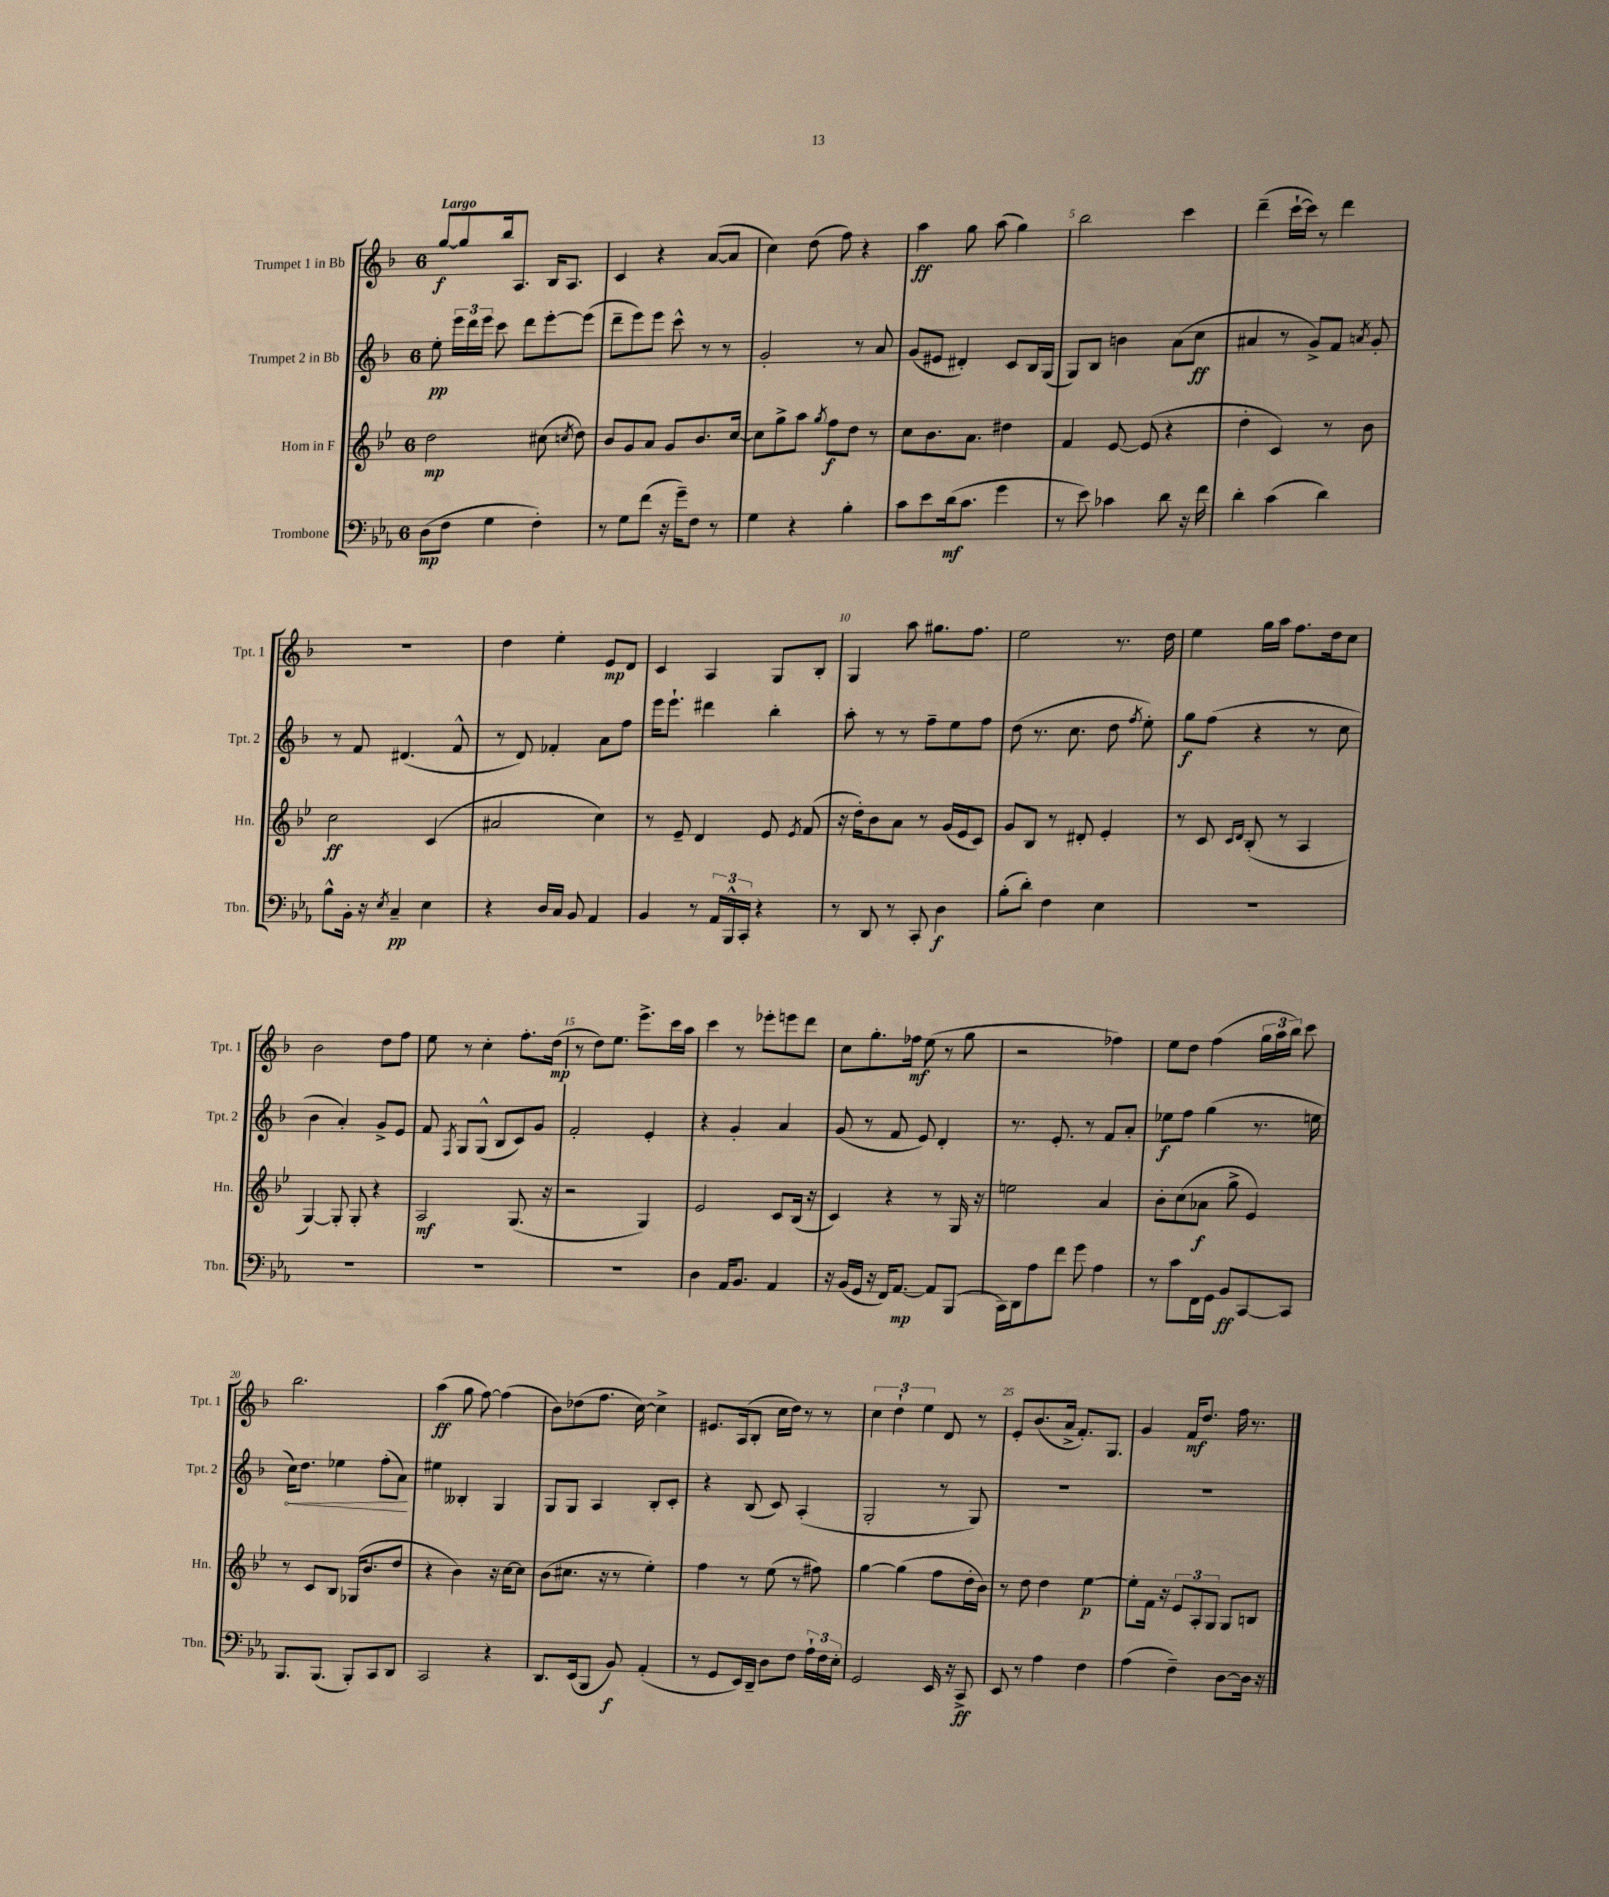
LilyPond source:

<<
\new StaffGroup <<
\new Staff = "s0" \with { instrumentName = "Trumpet 1 in Bb" shortInstrumentName = "Tpt. 1" } {
    \clef treble \key f \major \once \override Staff.TimeSignature.style = #'single-digit \time 6/8 \tempo "Largo"
    \autoBeamOff g''8[~\f g''8 bes''16 a8.] bes16[ a8.] |
    c'4 r4 a'8[~( a'8] |
    c''4) d''8( f''8) r4 |
    a''4\ff g''8 a''8( g''4) |
    bes''2 c'''4 |
    d'''4--( c'''16[~-! c'''16]) r8 d'''4 |
    R2. |
    d''4 e''4-. e'8[\mp d'8] |
    c'4 a4 g8[ bes8]-. |
    g4 a''8 gis''8.[ f''8.] |
    e''2 r8. d''16 |
    e''4 g''16[ a''16] f''8.[ d''16 c''8] |
    bes'2 d''8[ f''8] |
    e''8 r8 c''4-. f''8.[-. d''16]\mp( |
    r8 d''8[) e''8.] e'''8.[-> c'''16 a''16] |
    c'''4 r8 ees'''8[-. e'''8 d'''8] |
    c''8[ g''8.-. fes''16]\mf e''8( r8 g''8 |
    r2 fes''4) |
    e''8[ d''8] f''4( \tuplet 3/2 { g''16[ a''16 bes''16]) } c'''8 |
    bes''2. |
    a''4\ff( g''8 f''8~) f''4( |
    bes'8[) des''8( f''8.] c''16~) c''4-> |
    eis'8.[ a16( bes8]-. c''16[ d''16]) r8 r8 |
    \tuplet 3/2 { c''4 d''4-! e''4 } d'8 r8 |
    e'8[-. bes'8.( a'16]-> f'8.[-.) g8.] |
    g'4 f'16[\mf d''8.] f''16 r8. \bar "|." |
}
\new Staff = "s1" \with { instrumentName = "Trumpet 2 in Bb" shortInstrumentName = "Tpt. 2" } {
    \clef treble \key f \major \once \override Staff.TimeSignature.style = #'single-digit \time 6/8
    \autoBeamOff e''8-.\pp \tuplet 3/2 { e'''16[ d'''16 e'''16] } c'''8 d'''8[ e'''8~-. e'''8]( |
    d'''8[-- e'''8) e'''8] c'''8-^ r8 r8 |
    g'2-. r8 a'8 |
    g'8[( eis'8] dis'4-.) c'8[ bes16 g16]( |
    g8[) bes8] b'4 a'8[( c''8]\ff |
    ais'4 r8 g'8[->) f'8] \acciaccatura { a'8 } g'8-. |
    r8 f'8 dis'4.( f'8-^ |
    r8 d'8) fes'4-. a'8[ f''8] |
    e'''16[ e'''8.]-! dis'''4 bes''4-. |
    a''8-. r8 r8 f''8[-- e''8 f''8] |
    d''8( r8. c''8. d''8 \acciaccatura { f''8 } e''8-.) |
    g''8[\f f''8]( r4 r8 c''8 |
    bes'4 a'4-.) g'8[-> e'8] |
    f'8 \acciaccatura { f8 } g8[ g8]-^( bes8[ c'8) g'8] |
    f'2-. e'4-. |
    r4 g'4-. a'4 |
    g'8( r8 f'8 e'8) d'4-. |
    r8. e'8.-. r8 f'8[ a'8]-. |
    ees''8[\f f''8] g''4( r8. e''16 |
    \once \override Hairpin.circled-tip = ##t c''16[\<) d''8.] ees''4 f''8[-.( a'8]\!) |
    eis''4 beses4-. g4 |
    g8[ g8] a4 bes8[-. c'8]-. |
    r4 bes8( c'8) a4-.( |
    g2-. r8 g8) |
    R2. |
    R2. \bar "|." |
}
\new Staff = "s2" \with { instrumentName = "Horn in F" shortInstrumentName = "Hn." } {
    \clef treble \key bes \major \once \override Staff.TimeSignature.style = #'single-digit \time 6/8
    \autoBeamOff d''2\mp cis''8( \acciaccatura { c''8 } d''8) |
    bes'8[ g'8 a'8] g'8[ bes'8. c''16]~ |
    c''8[ g''8-> a''8] \acciaccatura { g''8 } f''8[\f d''8] r8 |
    c''8[ bes'8. a'8.] dis''4 |
    f'4 ees'8~ ees'8( r4 |
    d''4-. c'4) r8 bes'8 |
    c''2\ff c'4( |
    ais'2 c''4) |
    r8 ees'8-- d'4 ees'8 \acciaccatura { ees'8 } f'8( |
    r16 d''16[-.) bes'8 a'8] r8 g'16[( ees'16 c'8]) |
    g'8[ bes8] r8 dis'8-. ees'4-. |
    r8 c'8 \grace { c'16[ d'16] } bes8-.( r8 a4 |
    g4~) g8-. g8-. r4 |
    a2\mf g8.( r16 |
    r2 g4) |
    ees'2 c'8[ bes16]( r16 |
    c'4) r4 r8 g16 r16 |
    e''2 a'4 |
    bes'8[-. c''8( aes'8]\f g''8-> ees'4) |
    r8 c'8[ bes8] ges16[( bes'8. d''8] |
    r4 bes'4) r16 c''16[~ c''8] |
    bes'8[( cis''8.] r16 r8 ees''4-.) |
    f''4 r8 ees''8( r8 fis''8) |
    g''4~ g''4( f''8[ d''16-. bes'16]) |
    r8 d''8 d''4 ees''4~\p |
    ees''8[-. f'16] r16 \tuplet 3/2 { ees'8[ a8-. g8] } g8[ b8] \bar "|." |
}
\new Staff = "s3" \with { instrumentName = "Trombone" shortInstrumentName = "Tbn." } {
    \clef bass \key ees \major \once \override Staff.TimeSignature.style = #'single-digit \time 6/8
    \autoBeamOff d8[\mp( f8] g4 f4-.) |
    r8 g8[ f'8]( r16 g'16[--) f8] r8 |
    g4 r4 bes4-. |
    c'8[ ees'8 d'16\mf( c'8.] g'4 |
    r8 ees'8) ces'4 d'8 r16 f'16 |
    d'4-. c'4( d'4) |
    bes8[-^ bes,16]-. r16 \acciaccatura { ees8 } c4--\pp ees4 |
    r4 d16[ c16] bes,8 aes,4 |
    bes,4 r8 \tuplet 3/2 { aes,16[ bes,,16-^ c,16]-. } r4 |
    r8 d,8 r8 c,8-. d4\f |
    bes8[-.( d'8]-.) f4 ees4 |
    R2. |
    R2. |
    R2. |
    R2. |
    d4 aes,16[ bes,8.] aes,4 |
    r16 bes,16[( g,16] r16 f,16[) aes,8.]~\mp aes,8[ bes,,8]( |
    c,16[) d,16 aes8 f'8] g'8 aes4 |
    r8 c'8[ f,16 g,16] bes,8[\ff c,8~ c,8] |
    bes,,8.[ bes,,8.]( bes,,8[-.) c,8 d,8] |
    c,2 r4 |
    d,8.[ ees,16( bes,,8] bes,8\f) aes,4-.( |
    r8 g,8[ ees,16) d,16]-- d8[ f8] \tuplet 3/2 { aes16[-! f16 ees16]-. } |
    g,2 ees,16 r16 c,8->\ff |
    ees,8 r8 aes4 f4 |
    aes4( f4--) d8[~ d16] r16 \bar "|." |
}
>>
>>
\layout { \context { \Score \override BarNumber.break-visibility = ##(#f #t #t) barNumberVisibility = #(every-nth-bar-number-visible 5) } }
